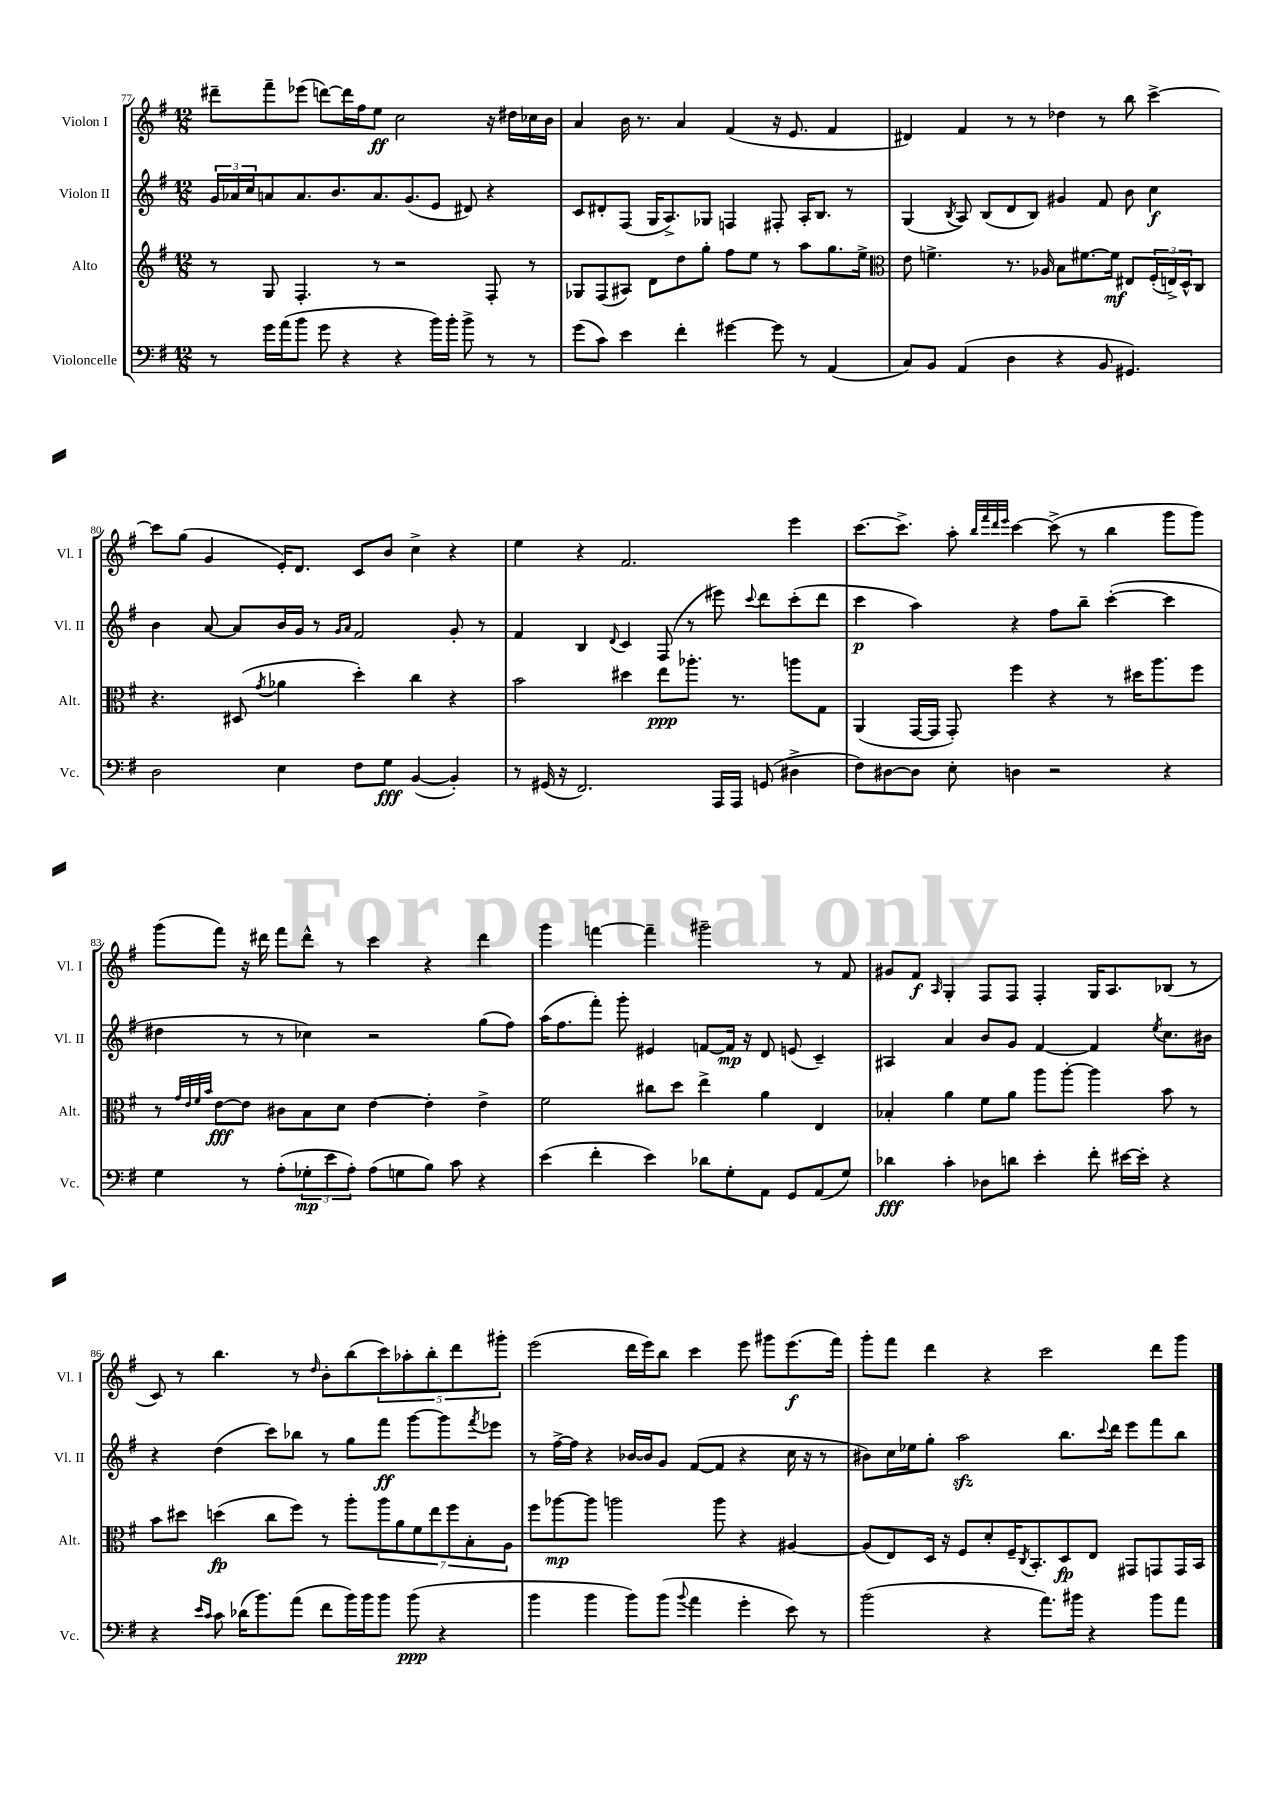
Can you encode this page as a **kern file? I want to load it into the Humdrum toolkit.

**kern	**dynam	**kern	**dynam	**kern	**dynam	**kern	**dynam
*part4	*part4	*part3	*part3	*part2	*part2	*part1	*part1
*staff4	*staff4	*staff3	*staff3	*staff2	*staff2	*staff1	*staff1
*I"Violoncelle	*	*I"Alto	*	*I"Violon II	*	*I"Violon I	*
*I'Vc.	*	*I'Alt.	*	*I'Vl. II	*	*I'Vl. I	*
*clefF4	*	*clefG2	*	*clefG2	*	*clefG2	*
*k[f#]	*	*k[f#]	*	*k[f#]	*	*k[f#]	*
*M12/8	*	*M12/8	*	*M12/8	*	*M12/8	*
=77	=77	=77	=77	=77	=77	=77	=77
8r	.	8r	.	24g/LL	.	8ddd#X~\L	.
.	.	.	.	24a-X/	.	.	.
.	.	.	.	24cc/J	.	.	.
16g\LL	.	8G/	.	8an/	.	8fff#~\	.
(16a\J	.	.	.	.	.	.	.
8b\J	.	4.F#'/	.	8.a/	.	(8eee-X\J	.
8g\	.	.	.	.	.	[8dddn\L)	.
.	.	.	.	8.b/	.	.	.
4r	.	.	.	.	.	16ddd\L]	.
.	.	.	.	.	.	16ff#\J	.
.	.	8r	.	8.a/	.	8ee\J	ff
4r	.	2r	.	.	.	2cc\	.
.	.	.	.	(8.g/	.	.	.
16b\LL)	.	.	.	8e/J	.	.	.
16b'\JJ	.	.	.	.	.	.	.
8b^\	.	.	.	8d#X/)	.	.	.
8r	.	8F#'/	.	4r	.	16r	.
.	.	.	.	.	.	16dd#X\LL	.
8r	.	8r	.	.	.	16cc-X\	.
.	.	.	.	.	.	16b\JJ	.
=78	=78	=78	=78	=78	=78	=78	=78
(8g\L	.	8G-X/L	.	8c/L	.	4a/	.
8c\J)	.	(8F#/	.	8d#X'/	.	.	.
4e\	.	8A#X/J)	.	(8F#/J	.	16b\	.
.	.	.	.	.	.	8.r	.
.	.	8d\L	.	16G/KL	.	.	.
.	.	.	.	8.A^/)	.	.	.
4f#'\	.	8dd\	.	.	.	4a/	.
.	.	8gg'\J	.	8G-X/J	.	.	.
[4g#X\	.	8ff#\L	.	4Fn/	.	(4f#/	.
.	.	8ee\J	.	.	.	.	.
8g#\]	.	8r	.	8F#X'/	.	16r	.
.	.	.	.	.	.	8.e/	.
8r	.	8aa\L	.	16A'/KL	.	.	.
.	.	.	.	8.B/J	.	.	.
(4AA/	.	8.gg\	.	.	.	4f#/	.
.	.	.	.	8r	.	.	.
.	.	16ee^\Jk	.	.	.	.	.
=79	=79	=79	=79	=79	=79	=79	=79
*	*	*clefC3	*	*	*	*	*
8C/L)	.	8e\	.	(4G/	.	4d#X/)	.
8BB/J	.	4.fn^\	.	.	.	.	.
.	.	.	.	8qB/	.	.	.
(4AA/	.	.	.	8A/)	.	4f#/	.
.	.	.	.	(8B/L	.	.	.
4D\	.	8.r	.	8d/	.	8r	.
.	.	.	.	8B/J)	.	8r	.
.	.	16A-X/	.	.	.	.	.
4r	.	8B\L	.	4g#X/	.	4dd-X\	.
.	.	[8.f#X\	.	.	.	.	.
8BB/	.	.	.	8f#/	.	8r	.
.	.	16f#\Jk]	mf	.	.	.	.
4.GG#X/)	.	8E#X/L	.	8b\	.	8bb\	.
.	.	(24F#'/L	.	4cc\	f	[4ccc^\	.
.	.	24En^/)	.	.	.	.	.
.	.	24D^^/J	.	.	.	.	.
.	.	8C/J	.	.	.	.	.
!!LO:LB:g=z
=80	=80	=80	=80	=80	=80	=80	=80
2D\	.	4.r	.	4b\	.	8ccc\L]	.
.	.	.	.	.	.	(8gg\J	.
.	.	.	.	[8a/	.	4g/	.
.	.	(8D#X/	.	8a/L]	.	.	.
.	.	8qg/	.	.	.	.	.
4E\	.	4a-X\	.	16b/L	.	16e'/KL)	.
.	.	.	.	16g/JJ	.	8.d/J	.
.	.	.	.	8r	.	.	.
.	.	.	.	16qqg/LL	.	.	.
.	.	.	.	16qqa/JJ	.	.	.
8F#\L	.	4dd'\)	.	2f#/	.	8c/L	.
8G\J	fff	.	.	.	.	8b/J	.
([4BB/	.	4cc\	.	.	.	4cc^\	.
4BB'/])	.	4r	.	8g'/	.	4r	.
.	.	.	.	8r	.	.	.
=81	=81	=81	=81	=81	=81	=81	=81
8r	.	2b\	.	4f#/	.	4ee\	.
(16GG#X/	.	.	.	.	.	.	.
16r	.	.	.	.	.	.	.
2.FF#/)	.	.	.	4B/	.	4r	.
.	.	.	.	8qqd/	.	.	.
.	.	4dd#X\	.	4c/	.	2.f#/	.
.	.	8ee\L	ppp	(8F#/	.	.	.
.	.	8.aa-X'\J	.	8r	.	.	.
16AAA/LL	.	.	.	8eee#X\)	.	.	.
16AAA/JJ	.	8.r	.	.	.	.	.
.	.	.	.	8qqccc/	.	.	.
(8GGn/	.	.	.	8ddd\L	.	.	.
4D#X^\	.	8aan\L	.	(8ccc'\	.	4eee\	.
.	.	8G\J	.	8ddd\J	.	.	.
=82	=82	=82	=82	=82	=82	=82	=82
8F#\L)	.	(4AA/	.	4ccc\	p	[8.ccc\L	.
[8D#X\	.	.	.	.	.	.	.
.	.	.	.	.	.	8.ccc^\J]	.
8D#\J]	.	[16GG/LL	.	4aa\)	.	.	.
.	.	16GG/JJ]	.	.	.	.	.
8E'\	.	8GG'/)	.	.	.	8aa'\	.
.	.	.	.	.	.	32qqbb/LLL	.
.	.	.	.	.	.	32qqfff#/	.
.	.	.	.	.	.	32qqddd/	.
.	.	.	.	.	.	32qqeee/JJJ	.
4Dn\	.	4ff#\	.	4r	.	[4ccc\	.
2r	.	4r	.	8ff#\L	.	(8ccc^\]	.
.	.	.	.	8bb~\J	.	8r	.
.	.	8r	.	([4ccc'\	.	4bb\	.
.	.	16dd#X\KL	.	.	.	.	.
.	.	8.aa\	.	.	.	.	.
4r	.	.	.	4ccc\]	.	8ggg\L	.
.	.	8ff#\J	.	.	.	8ggg\J)	.
!!LO:LB:g=z
=83	=83	=83	=83	=83	=83	=83	=83
4G\	.	8r	.	4dd#X\	.	(8ggg\L	.
.	.	32qqg/LLL	.	.	.	.	.
.	.	32qqe/	.	.	.	.	.
.	.	32qqf#/	.	.	.	.	.
.	.	32qqb/JJJ	.	.	.	.	.
.	.	[8e\L	fff	.	.	8fff#\J)	.
8r	.	8e\J]	.	8r	.	16r	.
.	.	.	.	.	.	16ddd#X\	.
(8A'\L	.	8c#X\L	.	8r	.	8fff#\L	.
12G-X'\	mp	8B\	.	4cc-X\)	.	8ddd#^^\J	.
12e\	.	.	.	.	.	.	.
.	.	8d\J	.	.	.	8r	.
12A'\J)	.	.	.	.	.	.	.
(8A\L	.	[4e\	.	2r	.	4ccc\	.
8Gn\	.	.	.	.	.	.	.
8B\J)	.	4e'\]	.	.	.	4r	.
8c\	.	.	.	.	.	.	.
4r	.	4e^\	.	(8gg\L	.	4ddd#\	.
.	.	.	.	8ff#\J)	.	.	.
=84	=84	=84	=84	=84	=84	=84	=84
(4e\	.	2f#\	.	(16aa\KL	.	4ggg\	.
.	.	.	.	8.ff#\	.	.	.
4f#'\	.	.	.	8fff#'\J)	.	[4fffn\	.
.	.	.	.	8ggg'\	.	.	.
4e\)	.	8cc#X\L	.	4e#X/	.	4fff~\]	.
.	.	8dd\J	.	.	.	.	.
8d-X\L	.	4ee^\	.	[8fn/L	.	2ggg#X~\	.
8G'\	.	.	.	16f/Jk]	mp	.	.
.	.	.	.	16r	.	.	.
8AA\J	.	4a\	.	8d/	.	.	.
8GG/L	.	.	.	(8en/	.	.	.
(8AA/	.	4E/	.	4c~/)	.	8r	.
8G/J)	.	.	.	.	.	8f#/	.
=85	=85	=85	=85	=85	=85	=85	=85
4d-X\	fff	4B-X'/	.	4A#X/	.	8g#X/L	.
.	.	.	.	.	.	8f#/J	f
.	.	.	.	.	.	16qqA/	.
4c'\	.	4a\	.	4a/	.	4G'/	.
8D-X\L	.	8f#\L	.	8b/L	.	8F#/L	.
8dn\J	.	8a\J	.	8g/J	.	8F#/J	.
4e'\	.	8aa\L	.	[4f#/	.	4F#'/	.
.	.	[8aa'\J	.	.	.	.	.
8f#'\	.	4aa\]	.	4f#/]	.	16G/KL	.
.	.	.	.	.	.	8.A/	.
[16e#X\LL	.	.	.	.	.	.	.
16e#'\JJ]	.	.	.	.	.	.	.
.	.	.	.	8qee/	.	.	.
4r	.	8b\	.	8.cc\L	.	(8B-X/J	.
.	.	8r	.	.	.	8r	.
.	.	.	.	16b#X\Jk	.	.	.
!!LO:LB:g=z
=86	=86	=86	=86	=86	=86	=86	=86
4r	.	8b\L	.	4r	.	8c/)	.
.	.	8dd#X\J	.	.	.	8r	.
16qqe/LL	.	.	.	.	.	.	.
16qqc/JJ	.	.	.	.	.	.	.
8c\	.	(4ddn\	fp	(4dd\	.	4.bb\	.
(16d-X\KL	.	.	.	.	.	.	.
8.b\)	.	.	.	.	.	.	.
.	.	8cc\L	.	8ccc\L)	.	.	.
(8a\J	.	8ff#\J)	.	8bb-X\J	.	8r	.
.	.	.	.	.	.	16qqdd/	.
8f#\L	.	8r	.	8r	.	8b'\L	.
16b\L)	.	8aa'\L	.	8gg\L	.	(8bb\	.
16b\J	.	.	.	.	.	.	.
8b\J	.	14aa\	.	8fff#\J	ff	10ccc\)	.
.	.	14a\	.	.	.	.	.
.	.	.	.	.	.	10aa-X'\	.
(8b\	ppp	.	.	[8ggg\L	.	.	.
.	.	14f#\	.	.	.	.	.
.	.	.	.	.	.	10bb'\	.
.	.	14ee\	.	.	.	.	.
4r	.	.	.	8ggg\]	.	.	.
.	.	14ff#\	.	.	.	.	.
.	.	.	.	.	.	10ddd\	.
.	.	14B'\	.	.	.	.	.
.	.	.	.	8qfff#/	.	.	.
.	.	.	.	8eee-X\J	.	.	.
.	.	.	.	.	.	10ggg#X'\J	.
.	.	14A\J	.	.	.	.	.
=87	=87	=87	=87	=87	=87	=87	=87
4b\	.	8ff#\L	.	8r	.	(2eee\	.
.	.	[8aa-X\	mp	[16ff#^\LL	.	.	.
.	.	.	.	16ff#\JJ]	.	.	.
4b\	.	8aa-\J]	.	4r	.	.	.
.	.	2aan\	.	.	.	.	.
8b\L)	.	.	.	[16b-X/LL	.	16ddd\LL	.
.	.	.	.	16b-/J]	.	16eee\J)	.
(8b\J	.	.	.	8g/J	.	8bb\J	.
8qqb/	.	.	.	.	.	.	.
4a\	.	.	.	([8f#/L	.	4ccc\	.
.	.	8aa\	.	8f#/J]	.	.	.
4g'\	.	4r	.	4r	.	8eee\	.
.	.	.	.	.	.	8ggg#X\L	.
8e\)	.	[4A#X/	.	16cc\	.	(8.eee\	f
.	.	.	.	16r	.	.	.
8r	.	.	.	8r	.	.	.
.	.	.	.	.	.	16fff#\Jk)	.
=88	=88	=88	=88	=88	=88	=88	=88
(2b\	.	(8A#/L]	.	8b#X\L)	.	8ggg'\L	.
.	.	8E/)	.	16cc\L	.	8fff#\J	.
.	.	.	.	16ee-X\J	.	.	.
.	.	16D/Jk	.	8gg'\J	.	4ddd\	.
.	.	16r	.	.	.	.	.
.	.	8F#/L	.	2aazz\	.	.	.
4r	.	8d'/	.	.	.	4r	.
.	.	16F#~/K	.	.	.	.	.
.	.	8qC/	.	.	.	.	.
.	.	8.BB'/	.	.	.	.	.
8.a\L)	.	.	.	.	.	2ccc\	.
.	.	8D/	fp	8.bb\L	.	.	.
16b#X\Jk	.	.	.	.	.	.	.
4r	.	8E/J	.	.	.	.	.
.	.	.	.	8qqccc/	.	.	.
.	.	.	.	16ddd\Jk	.	.	.
.	.	8GG#X/L	.	8eee\L	.	.	.
8b#\L	.	8GGn/	.	8fff#\	.	8ddd\L	.
8a\J	.	16GG/L	.	8bb\J	.	8ggg\J	.
.	.	16BB/JJ	.	.	.	.	.
==	==	==	==	==	==	==	==
*-	*-	*-	*-	*-	*-	*-	*-
